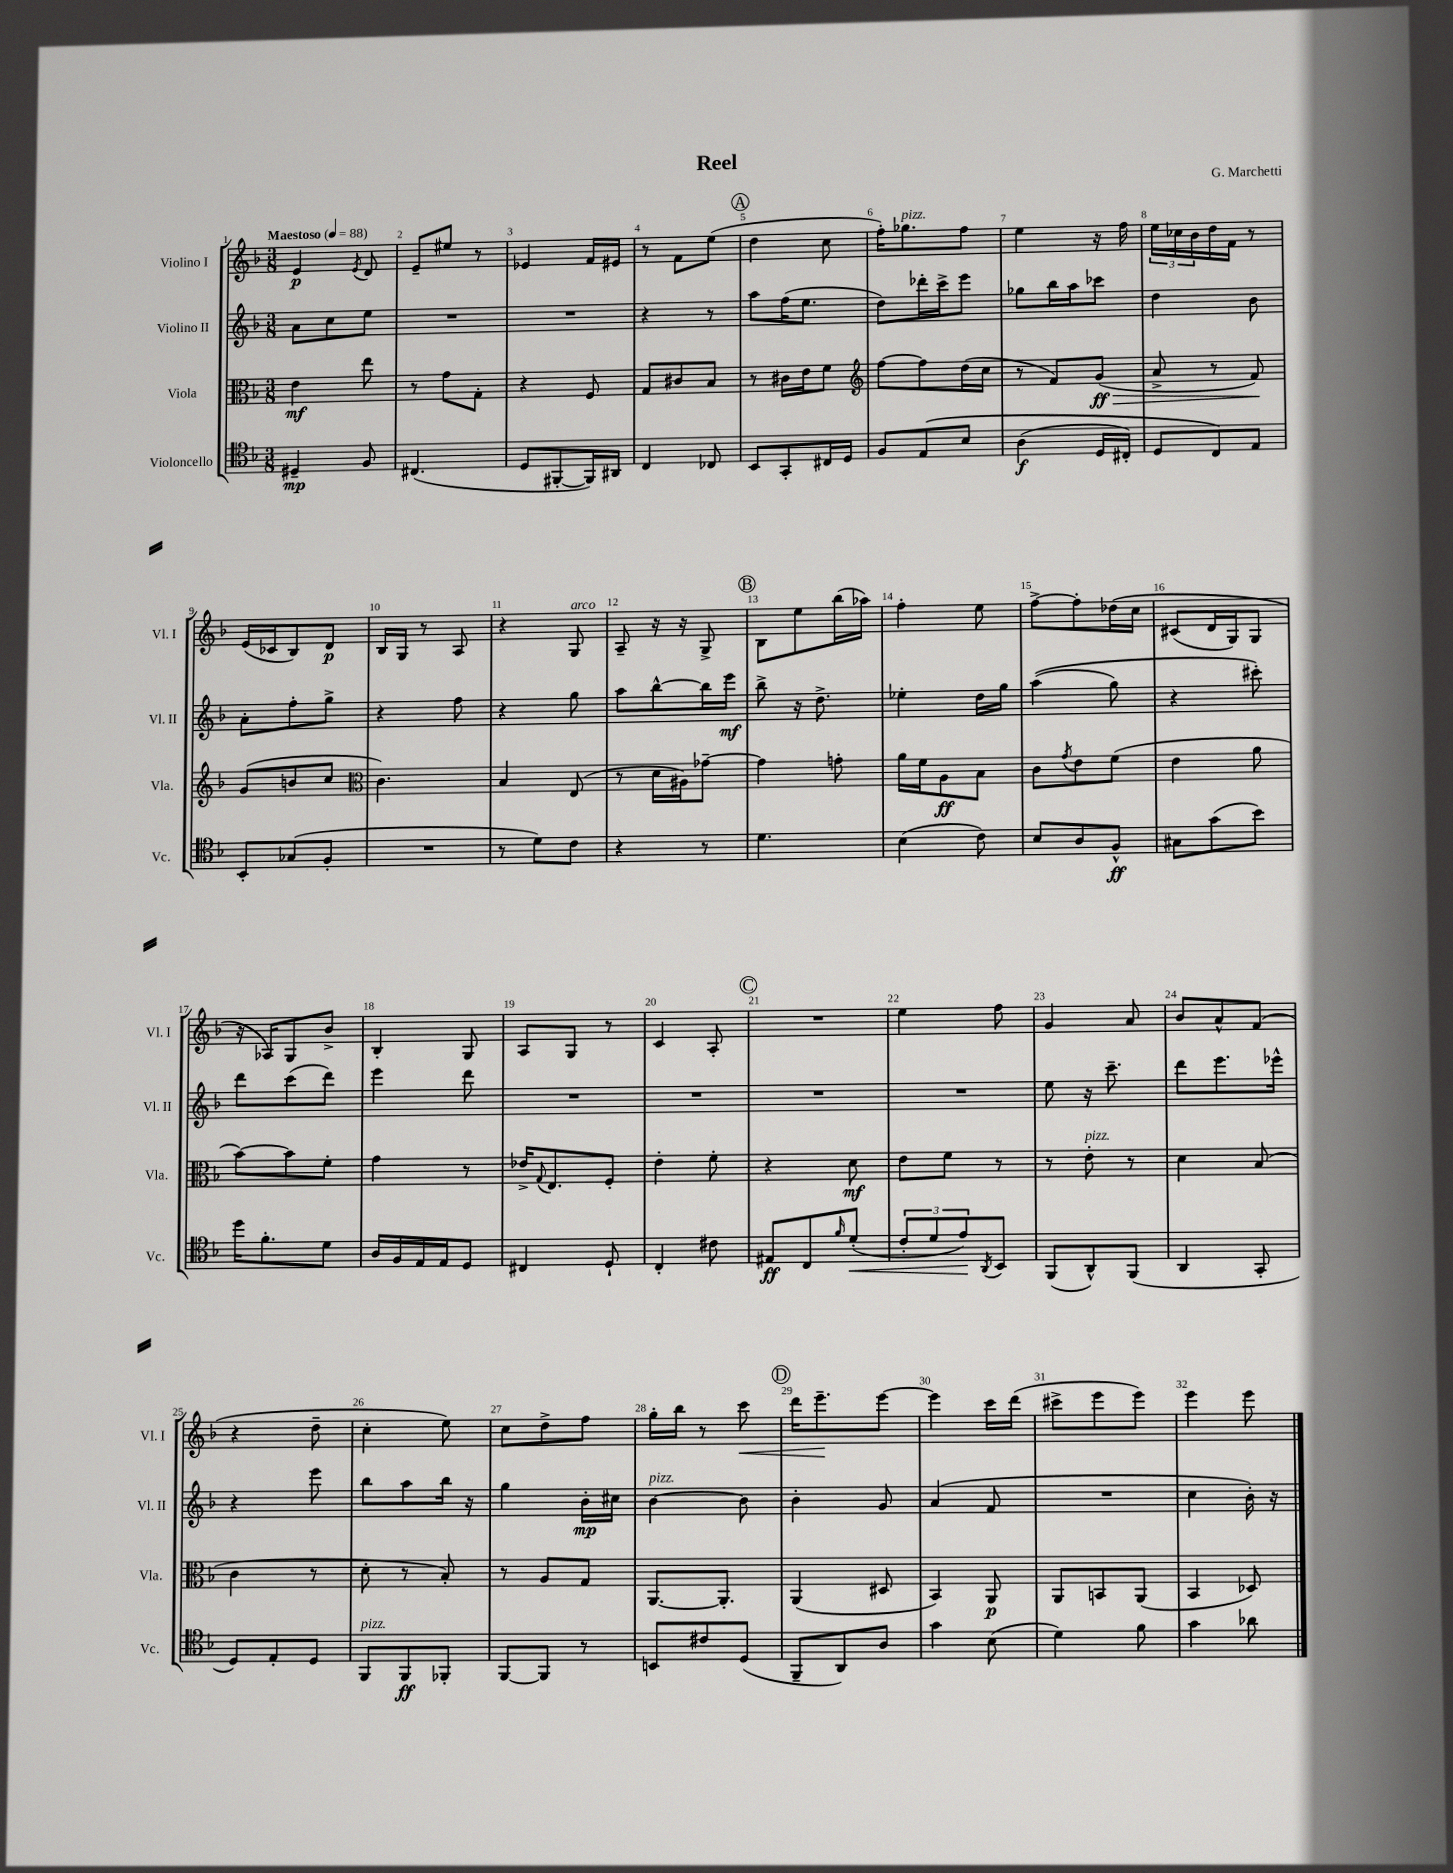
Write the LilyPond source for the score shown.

\header { title = "Reel" composer = "G. Marchetti" }
<<
\new StaffGroup <<
\new Staff = "s0" \with { instrumentName = "Violino I" shortInstrumentName = "Vl. I" } {
    \clef treble \key f \major \numericTimeSignature \time 3/8 \tempo "Maestoso" 4 = 88
    e'4\p \acciaccatura { e'8 } d'8 |
    e'8-- eis''8 r8 |
    ees'4 f'16 eis'16 |
    r8 f'8 e''8( |
    \mark \markup { \circle "A" } d''4 c''8 |
    f''16-.) ges''8.^\markup { \italic "pizz." } f''8 |
    e''4 r16 f''16 |
    \tuplet 3/2 { e''16 ces''16 bes'16 } d''16 f'16 r8 |
    e'16( ces'16 bes8) d'8\p |
    bes16 g16 r8 a8 |
    r4 g8^\markup { \italic "arco" } |
    a8-- r16 r16 g8-> |
    \mark \markup { \circle "B" } bes8 e''8 bes''16( aes''16) |
    f''4-. e''8 |
    f''8~-> f''8-. des''16\( c''16 |
    cis'8( d'16 g16) g8 |
    r16 aes16\) g8 bes'8-> |
    bes4-. g8 |
    a8 g8 r8 |
    c'4 a8-. |
    \mark \markup { \circle "C" } R4. |
    e''4 f''8 |
    g'4 a'8 |
    bes'8 a'8-^ f'8( |
    r4 d''8-- |
    c''4-. e''8) |
    c''8 d''8-> f''8 |
    g''16-. bes''16 r8 c'''8\< |
    \mark \markup { \circle "D" } d'''16 e'''8.--\! e'''8~ |
    e'''4 c'''16 d'''16( |
    cis'''8-> e'''8 e'''8) |
    e'''4 e'''8 \bar "|." |
}
\new Staff = "s1" \with { instrumentName = "Violino II" shortInstrumentName = "Vl. II" } {
    \clef treble \key f \major \numericTimeSignature \time 3/8
    a'8 c''8 e''8 |
    R4. |
    R4. |
    r4 r8 |
    \mark \markup { \circle "A" } a''8 f''16( e''8. |
    d''8) des'''16-. c'''16-> e'''8 |
    ges''8 bes''16 a''16 ces'''8 |
    d''4 bes'8 |
    a'8-. f''8-. g''8-> |
    r4 f''8 |
    r4 g''8 |
    a''8 bes''8~-^ bes''16 e'''16\mf |
    \mark \markup { \circle "B" } bes''8-> r16 d''8.-> |
    ees''4-. d''16 g''16 |
    a''4(\( g''8) |
    r4 cis'''8-.\) |
    d'''8 c'''8( d'''8) |
    e'''4 d'''8 |
    R4. |
    R4. |
    \mark \markup { \circle "C" } R4. |
    R4. |
    e''8 r16 c'''8.-- |
    d'''8 e'''8. ees'''16-^ |
    r4 e'''8 |
    bes''8 a''8 bes''16 r16 |
    g''4 bes'16-.\mp cis''16 |
    bes'4~^\markup { \italic "pizz." } bes'8 |
    \mark \markup { \circle "D" } bes'4-. g'8 |
    a'4( f'8 |
    R4. |
    c''4 bes'16-.) r16 \bar "|." |
}
\new Staff = "s2" \with { instrumentName = "Viola" shortInstrumentName = "Vla." } {
    \clef alto \key f \major \numericTimeSignature \time 3/8
    e'4\mf e''8 |
    r8 g'8 g8-. |
    r4 f8 |
    g8 cis'8 bes8 |
    \mark \markup { \circle "A" } r8 cis'16 e'16 f'8 |
    \clef treble f''8~ f''8 d''16( c''16 |
    r8 f'8) g'8\ff\>( |
    a'8-> r8 f'8\!) |
    g'8( b'8 c''8 |
    \clef alto c'4.) |
    bes4 e8( |
    r8 d'16 ais16) ges'8~-- |
    \mark \markup { \circle "B" } ges'4 g'8-. |
    a'16 f'16 a8\ff bes8 |
    c'8 \acciaccatura { g'8 } e'8 f'8( |
    e'4 a'8 |
    bes'8~) bes'8 f'8-. |
    g'4 r8 |
    ees'16-> \appoggiatura { g8 } e8. f8-. |
    e'4-. f'8-. |
    \mark \markup { \circle "C" } r4 d'8\mf |
    e'8 f'8 r8 |
    r8 e'8-.^\markup { \italic "pizz." } r8 |
    d'4 bes8( |
    c'4 r8 |
    d'8-. r8 bes8-.) |
    r8 a8 g8 |
    a,8.~ a,8.-. |
    \mark \markup { \circle "D" } a,4( dis8 |
    bes,4) a,8\p |
    a,8 b,8 a,8( |
    bes,4 des8) \bar "|." |
}
\new Staff = "s3" \with { instrumentName = "Violoncello" shortInstrumentName = "Vc." } {
    \clef tenor \key f \major \numericTimeSignature \time 3/8
    dis4--\mp f8 |
    cis4.( |
    d8 fis,8~-. fis,16) ais,16 |
    c4 ces8 |
    \mark \markup { \circle "A" } bes,8 g,8-. cis16 d16 |
    f8 e8\( bes8 |
    a4\f( d16 cis16-.) |
    d8 c8\) e8 |
    bes,8-. ges8( f8-. |
    R4. |
    r8 d'8) c'8 |
    r4 r8 |
    \mark \markup { \circle "B" } d'4. |
    bes4( c'8) |
    bes8 a8 f8-^\ff |
    gis8 g'8( bes'8) |
    d''16 f'8.-. d'8 |
    a16 f16 e16 e16 d8 |
    cis4 d8-! |
    c4-. cis'8 |
    \mark \markup { \circle "C" } eis8\ff c8 \grace { f'16 } d'8-.\<( |
    \tuplet 3/2 { c'8-. d'8 e'8\!) } \acciaccatura { a,8 } bes,8 |
    f,8( a,8-^) f,8( |
    a,4 g,8-. |
    d8) e8-. d8 |
    f,8^\markup { \italic "pizz." } f,8\ff fes,8-. |
    f,8~ f,8 r8 |
    b,8 cis'8 d8( |
    \mark \markup { \circle "D" } f,8-- a,8) a8 |
    g'4 bes8( |
    d'4) f'8 |
    g'4 aes'8 \bar "|." |
}
>>
>>
\layout { \context { \Score \override BarNumber.break-visibility = ##(#f #t #t) barNumberVisibility = #all-bar-numbers-visible } }
